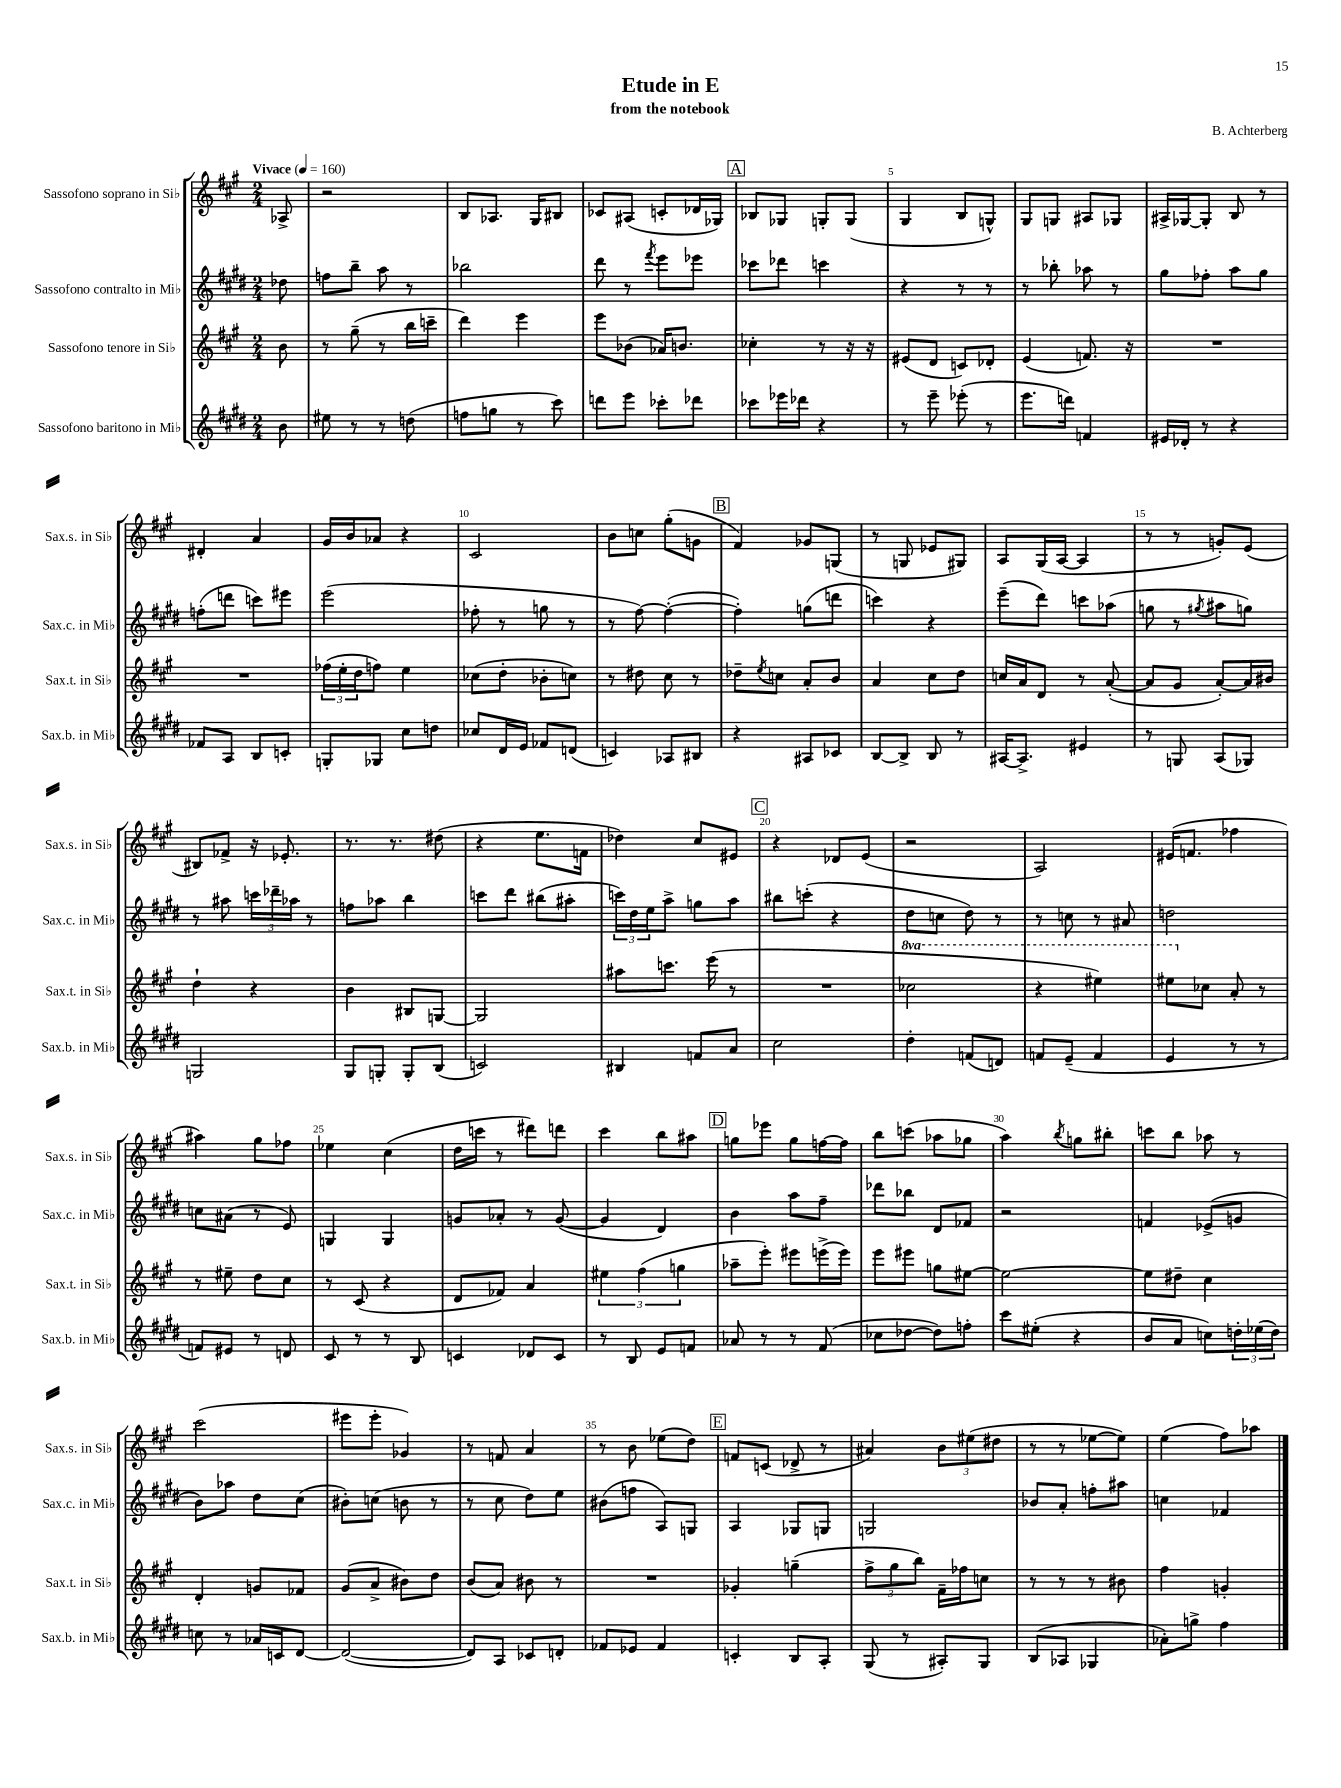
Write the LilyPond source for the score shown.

\header { title = "Etude in E" composer = "B. Achterberg" subtitle = "from the notebook" }
<<
\new StaffGroup <<
\new Staff = "s0" \with { instrumentName = "Sassofono soprano in Sib" shortInstrumentName = "Sax.s. in Sib" } {
    \clef treble \key a \major \numericTimeSignature \time 2/4 \partial 8 \tempo "Vivace" 4 = 160
    aes8-> |
    r2 |
    b8 aes8. gis16 bis8 |
    ces'8 ais8( c'8-. des'16 ges16) |
    \mark \markup { \box "A" } bes8 ges8 g8-. g8( |
    gis4 b8 g8-^) |
    gis8 g8 ais8 ges8 |
    ais16-> ges16~ ges8-. b8 r8 |
    dis'4-. a'4 |
    gis'16 b'16 aes'8 r4 |
    cis'2 |
    b'8 c''8 gis''8-.( g'8 |
    \mark \markup { \box "B" } fis'4) ges'8 g8( |
    r8 g8 ees'8 gis8) |
    a8 gis16( a16~ a4 |
    r8 r8 g'8-.) e'8( |
    bis8) fes'8-> r16 ees'8.-. |
    r8. r8. dis''8( |
    r4 e''8. f'16 |
    des''4) cis''8 eis'8 |
    \mark \markup { \box "C" } r4 des'8 e'8( |
    r2 |
    a2) |
    eis'16( f'8. fes''4 |
    ais''4) gis''8 fes''8 |
    ees''4 cis''4( |
    d''16 c'''16 r8 dis'''8) d'''8 |
    cis'''4 b''8 ais''8 |
    \mark \markup { \box "D" } g''8 ees'''8 g''8 f''16~ f''16 |
    b''8 c'''8( aes''8 ges''8 |
    a''4) \acciaccatura { b''8 } g''8 bis''8-. |
    c'''8 b''8 aes''8 r8 |
    cis'''2( |
    eis'''8 eis'''8-. ges'4) |
    r8 f'8 a'4 |
    r8 b'8 ees''8( d''8) |
    \mark \markup { \box "E" } f'8 c'8( des'8-> r8 |
    ais'4) \tuplet 3/2 { b'8 eis''8( dis''8 } |
    r8 r8 ees''8~ ees''8) |
    e''4( fis''8) aes''8 \bar "|." |
}
\new Staff = "s1" \with { instrumentName = "Sassofono contralto in Mib" shortInstrumentName = "Sax.c. in Mib" } {
    \clef treble \key e \major \numericTimeSignature \time 2/4 \partial 8
    des''8 |
    f''8 b''8-- a''8 r8 |
    bes''2 |
    dis'''8 r8 \acciaccatura { fis'''8 } e'''8 ees'''8 |
    \mark \markup { \box "A" } ces'''8 des'''8 c'''4 |
    r4 r8 r8 |
    r8 bes''8-. aes''8 r8 |
    gis''8 fes''8-. a''8 gis''8 |
    f''8-.( d'''8 c'''8) eis'''8 |
    e'''2( |
    fes''8-. r8 g''8 r8 |
    r8 fis''8~) fis''4~-.( |
    \mark \markup { \box "B" } fis''4-.) g''8( d'''8 |
    c'''4) r4 |
    e'''8--( dis'''8) c'''8 aes''8( |
    g''8 r8 \acciaccatura { gis''8 } ais''8 g''8) |
    r8 ais''8 \tuplet 3/2 { c'''16 des'''16-- aes''16 } r8 |
    f''8 aes''8 b''4 |
    c'''8 dis'''8 bis''8( ais''8-. |
    \tuplet 3/2 { c'''16) dis''16 e''16 } a''8-> g''8 a''8 |
    \mark \markup { \box "C" } bis''8 c'''8-.( r4 |
    dis''8 c''8 dis''8) r8 |
    r8 c''8 r8 ais'8 |
    d''2 |
    c''8 ais'8( r8 e'8) |
    g4 g4 |
    g'8 aes'8-. r8 g'8~( |
    g'4 dis'4) |
    \mark \markup { \box "D" } b'4 a''8 fis''8-- |
    des'''8 bes''8 dis'8 fes'8 |
    r2 |
    f'4 ees'8->( g'8 |
    b'8) aes''8 dis''8 cis''8( |
    bis'8-.) c''8( b'8 r8 |
    r8 cis''8 dis''8) e''8 |
    bis'8( f''8 a8) g8 |
    \mark \markup { \box "E" } a4 ges8 g8 |
    g2 |
    bes'8 a'8-. f''8-. ais''8 |
    c''4 fes'4 \bar "|." |
}
\new Staff = "s2" \with { instrumentName = "Sassofono tenore in Sib" shortInstrumentName = "Sax.t. in Sib" } {
    \clef treble \key a \major \numericTimeSignature \time 2/4 \set Staff.ottavationMarkups = #ottavation-simple-ordinals \partial 8
    b'8 |
    r8 gis''8--( r8 b''16 c'''16-- |
    d'''4) e'''4 |
    e'''8 bes'8( aes'16) b'8. |
    \mark \markup { \box "A" } ces''4-. r8 r16 r16 |
    eis'8( d'8 c'8) des'8-. |
    e'4( f'8.) r16 |
    R2 |
    R2 |
    \tuplet 3/2 { fes''16( e''16-. d''16 } f''8) e''4 |
    ces''8( d''8-. bes'8-. c''8) |
    r8 dis''8 cis''8 r8 |
    \mark \markup { \box "B" } des''8-- \acciaccatura { e''8 } c''8 a'8-. b'8 |
    a'4 cis''8 d''8 |
    c''16 a'16 d'8 r8 a'8~-.( |
    a'8 gis'8 a'8~-.) a'16 bis'16 |
    d''4-! r4 |
    b'4 bis8 g8~ |
    g2 |
    ais''8 c'''8. e'''16( r8 |
    \mark \markup { \box "C" } R2 |
    \ottava #1 ces'''2 |
    r4 eis'''4) |
    eis'''8 \ottava #0 ces''8 a'8-. r8 |
    r8 eis''8-- d''8 cis''8 |
    r8 cis'8( r4 |
    d'8 fes'8) a'4 |
    \tuplet 3/2 { eis''4 fis''4( g''4 } |
    \mark \markup { \box "D" } aes''8-- e'''8-.) eis'''8 e'''16->( e'''16) |
    e'''8 eis'''8 g''8 eis''8~ |
    eis''2~ |
    eis''8 dis''8-- cis''4 |
    d'4-. g'8 fes'8 |
    gis'8( a'8-> bis'8) d''8 |
    b'8( a'8) bis'8 r8 |
    R2 |
    \mark \markup { \box "E" } ges'4-. g''4--( |
    \tuplet 3/2 { fis''8-> gis''8 b''8) } fis'16-- fes''16 c''8 |
    r8 r8 r8 bis'8 |
    fis''4 g'4-. \bar "|." |
}
\new Staff = "s3" \with { instrumentName = "Sassofono baritono in Mib" shortInstrumentName = "Sax.b. in Mib" } {
    \clef treble \key e \major \numericTimeSignature \time 2/4 \partial 8
    b'8 |
    eis''8 r8 r8 d''8( |
    f''8 g''8 r8 cis'''8) |
    d'''8 e'''8 ces'''8-. des'''8 |
    \mark \markup { \box "A" } ces'''8 ees'''16 des'''16 r4 |
    r8 e'''8-- ees'''8-.( r8 |
    e'''8. d'''16) f'4 |
    eis'16 des'16-. r8 r4 |
    fes'8 a8 b8 c'8-. |
    g8-. ges8 cis''8 d''8 |
    ces''8 dis'16 e'16 fes'8 d'8( |
    c'4) aes8 bis8 |
    \mark \markup { \box "B" } r4 ais8 ces'8 |
    b8~ b8-> b8 r8 |
    ais16~ ais8.-> eis'4 |
    r8 g8 a8( ges8) |
    g2 |
    gis8 g8-. g8-. b8( |
    c'2) |
    bis4 f'8 a'8 |
    \mark \markup { \box "C" } cis''2 |
    dis''4-. f'8( d'8) |
    f'8 e'8--( f'4 |
    e'4 r8 r8 |
    f'8) eis'8 r8 d'8 |
    cis'8 r8 r8 b8 |
    c'4 des'8 c'8 |
    r8 b8 e'8 f'8 |
    \mark \markup { \box "D" } aes'8 r8 r8 fis'8( |
    ces''8 des''8~ des''8) f''8-. |
    cis'''8 eis''8-.( r4 |
    b'8 a'8 c''8) \tuplet 3/2 { d''16-. ees''16( d''16) } |
    c''8 r8 aes'16 c'16 dis'8~ |
    dis'2~( |
    dis'8) a8 ces'8 d'8-. |
    fes'8 ees'8 fes'4 |
    \mark \markup { \box "E" } c'4-. b8 a8-. |
    gis8( r8 ais8-.) gis8 |
    b8( aes8 ges4 |
    aes'8-.) g''8-> fis''4 \bar "|." |
}
>>
>>
\layout { \context { \Score \override BarNumber.break-visibility = ##(#f #t #t) barNumberVisibility = #(every-nth-bar-number-visible 5) } }
